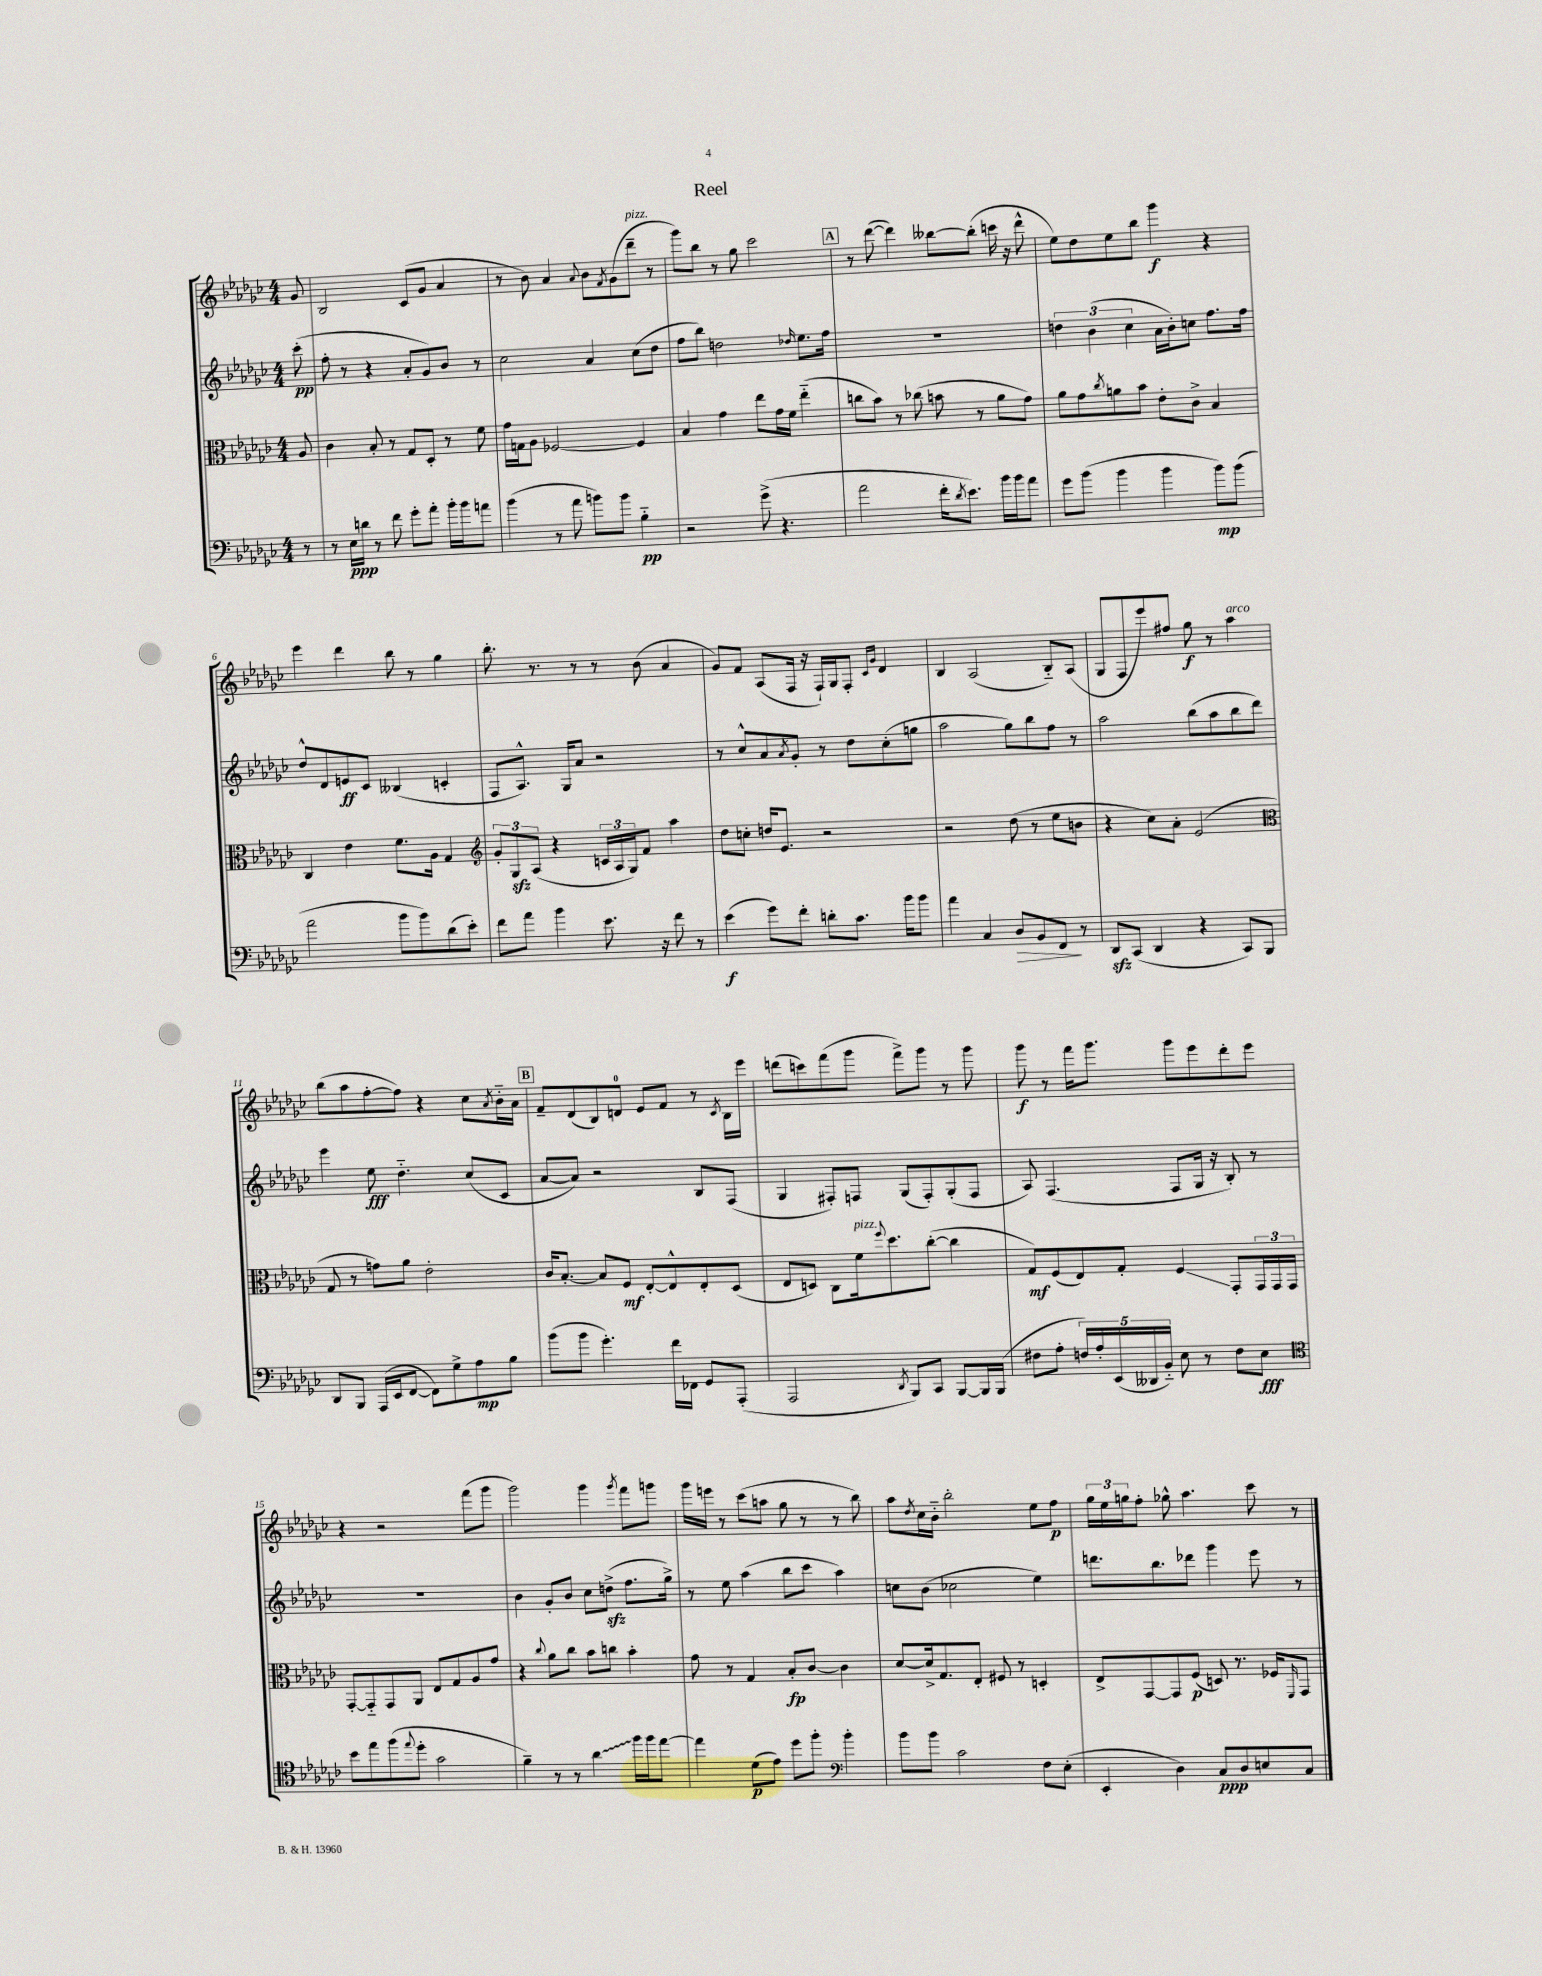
\header { title = "Reel" }
<<
\new StaffGroup <<
\new Staff = "s0" {
    \clef treble \key ges \major \numericTimeSignature \time 4/4 \partial 8
    ges'8 |
    bes2 ces'8( ges'8 aes'4 |
    r8 bes'8) aes'4 \appoggiatura { aes'8 } bes'8 \acciaccatura { f'8 } ges'8( des'''8--^\markup { \italic "pizz." } r8 |
    ges'''8) bes''8 r8 ges''8 ces'''2 |
    \mark \markup { \box "A" } r8 des'''8~( des'''4) beses''8~ beses''8-.( c'''16 r16 des'''8-^ |
    ees''8) des''8 ees''8 bes''8 ges'''4\f r4 |
    ees'''4 des'''4 bes''8 r8 ges''4 |
    bes''8.-. r8. r8 r8 bes'8( aes'4 |
    ges'8) f'8 aes8( f16 r16 f16-!) ges16 f8-. \grace { ces'16 ges'16 } des'4 |
    bes4 aes2( bes8-_) aes8( |
    ges8 f8 ees'''8) fis''8 ges''8\f r8 aes''4^\markup { \italic "arco" } |
    bes''8( aes''8 f''8~-. f''8) r4 ces''8 \acciaccatura { aes'8 } bes'16-_ aes'16 |
    \mark \markup { \box "B" } f'8-- des'8( bes8) d'8-0 ees'8 f'8 r8 \acciaccatura { ces'8 } bes16 ees'''16 |
    d'''8( c'''8) f'''8( ges'''8 f'''8->) ges'''8 r8 ges'''8 |
    ges'''8\f r8 f'''16 ges'''8. ges'''8 ees'''8 des'''8-. ees'''8 |
    r4 r2 f'''8( ges'''8 |
    ges'''2) ges'''4 \acciaccatura { ges'''8 } f'''8 g'''8 |
    ges'''16 e'''16 r8 ces'''8( a''8 ges''8 r8 r8 bes''8) |
    aes''8 \acciaccatura { des''8 } ces''16 bes'16-_ bes''2-. ees''8 f''8\p |
    \tuplet 3/2 { ges''16 ees''16 g''16 } f''8-. ges''8-^ aes''4. ces'''8 r8 \bar "|." |
}
\new Staff = "s1" {
    \clef treble \key ges \major \numericTimeSignature \time 4/4 \partial 8
    ces'''8-.\pp( |
    f''8-. r8 r4 aes'8-. ges'8) bes'8 r8 |
    ces''2 aes'4 ces''8( des''8 |
    f''8 bes''8) d''2 \grace { des''16 } ees''8. f''16 |
    \mark \markup { \box "A" } R1 |
    \tuplet 3/2 { d''4 bes'4( ces''4 } aes'16 bes'16-.) c''8 f''8. f''16 |
    des''8-^ des'8 e'8\ff ces'8 beses4( c'4-. |
    f8 aes8.-^) ges16 aes'8 r2 |
    r8 ces''8-^ aes'8 \acciaccatura { aes'8 } ges'8-. r8 des''8 ces''8-.( g''8 |
    aes''2 ges''8) bes''8 f''8 r8 |
    aes''2 bes''8( aes''8 bes''8 des'''8) |
    ees'''4 ees''8\fff des''4.-_ ces''8( ces'8 |
    \mark \markup { \box "B" } aes'8~ aes'8) r2 bes8 f8( |
    ges4 fis8-.) f8 ges8( f8-.) ges8-.( f8 |
    aes8) f4.( f8 ges16 r16 bes8-.) r8 |
    R1 |
    bes'4 ges'8-. bes'8 ces''8 d''8->\sfz( f''8. ges''16->) |
    r8 ees''8 aes''4( bes''8 ces'''8 aes''4) |
    c''8 bes'8( ces''2 ees''4) |
    d'''8. bes''8. des'''8 ges'''4 ees'''8 r8 \bar "|." |
}
\new Staff = "s2" {
    \clef alto \key ges \major \numericTimeSignature \time 4/4 \partial 8
    aes8 |
    ces'4 bes8-. r8 ges8 des8-. r8 f'8 |
    ges'16 g16 aes8 fes2~ fes4 |
    bes4 ges'4 ees''8 ges'16 f'16 ees''4-_( |
    \mark \markup { \box "A" } c''8 bes'8) r8 ces''8( b'8 r8 aes'8 ges'8) |
    aes'8 ges'8 \acciaccatura { ces''8 } a'8 bes'8 ees'8-. ces'8-> bes4 |
    ces4 ees'4 f'8. aes16 ges4 |
    \clef treble \tuplet 3/2 { ges'8-. ges8\sfz aes8( } r4 \tuplet 3/2 { c'16 aes16 ges16) } f'8 aes''4 |
    des''8 c''8-. d''16 ees'8. r2 |
    r2 des''8( r8 ees''8 b'8 |
    r4 ces''8) aes'8-. ees'2( |
    \clef alto ges8 r8 g'8) aes'8 ees'2-. |
    \mark \markup { \box "B" } ces'16 bes8.~-. bes8 f8\mf ees8~-. ees8-^ ees8-. des8( |
    ees8 d8) ces8 f'16^\markup { \italic "pizz." } \appoggiatura { f''8 } des''8. ces''8~-.( ces''4 |
    ges8\mf) f8( ees8) ges8-. f4\glissando ges,8-. \tuplet 3/2 { ges,16 ges,16 ges,16 } |
    ges,8~-. ges,8-_ ges,8 aes,8 ees8 ges8 aes8 ges'8 |
    r4 \appoggiatura { ces''8 } aes'8 ces''8 bes'8 c''8 bes'4-. |
    ges'8 r8 ges4 bes8-.\fp ces'8~ ces'4 |
    des'8~ des'16-> ges8. ees8-. fis8 r8 d4-. |
    ees8-> ges,8~ ges,8 f8\p( d8) r8. fes16 \grace { f,16 } ges,8 \bar "|." |
}
\new Staff = "s3" {
    \clef bass \key ges \major \numericTimeSignature \time 4/4 \partial 8
    r8 |
    r8 ees16\ppp d'16 r8 f'8 ges'8-. aes'8-. bes'16-. bes'16 a'8 |
    bes'4( r8 aes'8 b'8) b'8 bes4-_\pp |
    r2 ges'8->( r4. |
    \mark \markup { \box "A" } aes'2 f'16-. \acciaccatura { des'8 } ees'8.) bes'16 bes'16 aes'8 |
    ges'8 bes'8( bes'4 bes'4 bes'8\mp) bes'8( |
    aes'2 bes'8 bes'8) des'8( ees'8-.) |
    f'8 aes'8 bes'4 ees'8. r16 f'8 r8 |
    ees'4\f( ges'8) f'8-. d'8-. ces'8. bes'16 bes'8 |
    aes'4 ces4 des8\> bes,8 f,8\! r8 |
    des,8\sfz ces,8( des,4 r4 ces,8) bes,,8 |
    des,8 bes,,8 aes,,16( ees,16 f,8~ f,8) ges8-> aes8\mp bes8 |
    \mark \markup { \box "B" } bes'8( bes'8 ges'4.-.) f'16 fes,16 ges,8 aes,,8-.( |
    aes,,2 \acciaccatura { des,8 } bes,,8) ces,8 bes,,8~ bes,,16 bes,,16( |
    fis8 aes8-. \tuplet 5/4 { f16) aes16-. ees,16( deses,16 bes,16-_) } ees8 r8 f8 ees8\fff |
    \clef tenor bes'8 ees''8 f''8( \appoggiatura { ees''8 } des''8-. ges'2 |
    f'4--) r8 r8 \once \override Glissando.style = #'zigzag aes'4\glissando f''16 f''16 ees''8~ |
    ees''4 des'8\p( ees'8) des''8 f''8-. \clef bass bes'4-. |
    bes'8 bes'8 ces'2 f8 ees8-.( |
    ees,4-. des4) ces8\ppp des8 e8 ces8 \bar "|." |
}
>>
>>
